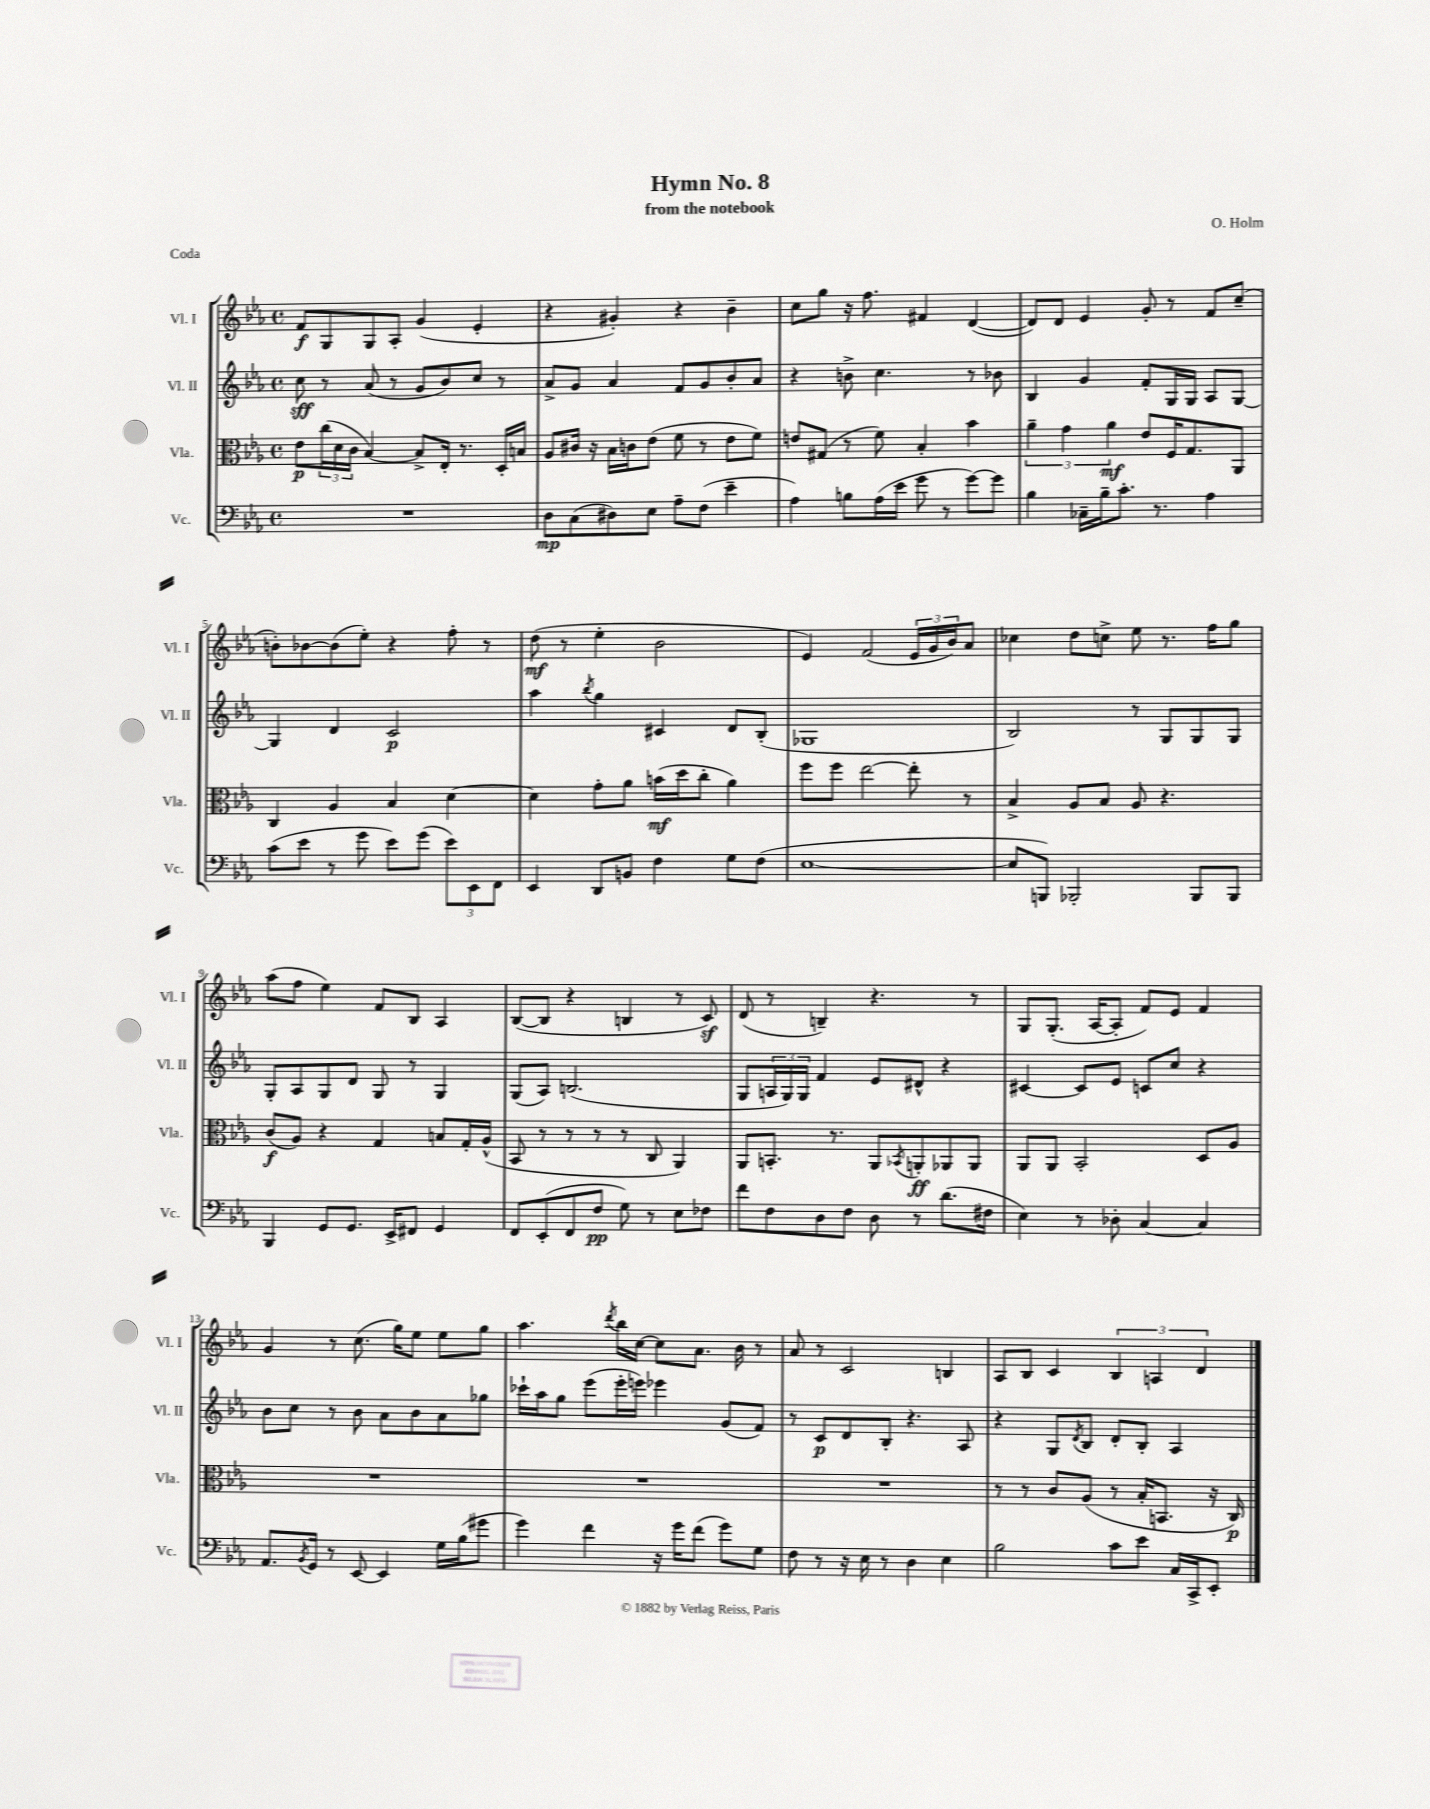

**kern	**dynam	**kern	**dynam	**kern	**dynam	**kern	**dynam
*part4	*part4	*part3	*part3	*part2	*part2	*part1	*part1
*staff4	*staff4	*staff3	*staff3	*staff2	*staff2	*staff1	*staff1
*I"Vc.	*	*I"Vla.	*	*I"Vl. II	*	*I"Vl. I	*
*I'Vc.	*	*I'Vla.	*	*I'Vl. II	*	*I'Vl. I	*
*clefF4	*	*clefC3	*	*clefG2	*	*clefG2	*
*k[b-e-a-]	*	*k[b-e-a-]	*	*k[b-e-a-]	*	*k[b-e-a-]	*
*M4/4	*	*M4/4	*	*M4/4	*	*M4/4	*
*met(c)	*	*met(c)	*	*met(c)	*	*met(c)	*
=1	=1	=1	=1	=1	=1	=1	=1
1r	.	8e-\L	p	8cc\	sff	8f/L	f
.	.	(24cc\L	.	8r	.	8G/	.
.	.	24d\	.	.	.	.	.
.	.	24c\JJ	.	.	.	.	.
.	.	[4B-/)	.	(8a-/	.	8G/	.
.	.	.	.	8r	.	8A-'/J	.
.	.	8B-^/L]	.	8g/L	.	(4g/	.
.	.	16E-'/Jk	.	8b-/)	.	.	.
.	.	8.r	.	.	.	.	.
.	.	.	.	8cc/J	.	4e-'/	.
.	.	16D'/LL	.	8r	.	.	.
.	.	16Bn/JJ	.	.	.	.	.
=2	=2	=2	=2	=2	=2	=2	=2
8D\L	mp	8A-/L	.	8a-^/L	.	4r	.
(8C\	.	16c#X/Jk	.	8g/J	.	.	.
.	.	16r	.	.	.	.	.
8D#X\)	.	16B-\LL	.	4a-/	.	4g#X'/)	.
.	.	16cn\J	.	.	.	.	.
8E-\J	.	(8e-\J	.	.	.	.	.
8A-~\L	.	8f\	.	8f/L	.	4r	.
(8F\J	.	8r	.	8g/	.	.	.
4e-~\	.	8e-\L	.	8b-'/	.	4b-~\	.
.	.	8f\J)	.	8a-/J	.	.	.
=3	=3	=3	=3	=3	=3	=3	=3
4A-\)	.	8en/L	.	4r	.	8cc\L	.
.	.	(8G#X/J	.	.	.	8gg\J	.
8Bn\L	.	8r	.	8bn^\	.	16r	.
.	.	.	.	.	.	8.ff\	.
(16A-\L	.	8f\)	.	4.cc\	.	.	.
16e-\JJ	.	.	.	.	.	.	.
8g\	.	4B-'/	.	.	.	4f#X/	.
8r	.	.	.	.	.	.	.
[8g\L)	.	4b-\	.	8r	.	([4d/	.
8g\J]	.	.	.	8b-X\	.	.	.
=4	=4	=4	=4	=4	=4	=4	=4
4B-\	.	6a-~\	.	4B-/	.	8d/L])	.
.	.	.	.	.	.	8d/J	.
.	.	6g\	.	.	.	.	.
16C-X~\LL	.	.	.	4g/	.	4e-/	.
16B-~\J	.	.	.	.	.	.	.
.	.	6a-\	mf	.	.	.	.
8.c'\J	.	.	.	.	.	.	.
.	.	8e-/L	.	8f'/L	.	8g'/	.
8.r	.	.	.	.	.	.	.
.	.	16F/K	.	16G/L	.	8r	.
.	.	8.G/	.	16G/JJ	.	.	.
4A-\	.	.	.	8A-/L	.	8f/L	.
.	.	8AA-/J	.	[8G/J	.	(8cc~/J	.
!!LO:LB:g=z
=5	=5	=5	=5	=5	=5	=5	=5
(8c\L	.	4C/	.	4G/]	.	8bn'\L)	.
8e-\J	.	.	.	.	.	[8b-X\	.
8r	.	4A-/	.	4d/	.	(8b-\]	.
8g\	.	.	.	.	.	8ee-'\J)	.
8e-\L)	.	4B-/	.	2c/	p	4r	.
(8g\J	.	.	.	.	.	.	.
12e-\L)	.	[4d\	.	.	.	8ff'\	.
12EE-\	.	.	.	.	.	.	.
.	.	.	.	.	.	8r	.
12FF\J	.	.	.	.	.	.	.
=6	=6	=6	=6	=6	=6	=6	=6
4EE-/	.	4d\]	.	4aa-\	.	(8dd\	mf
.	.	.	.	.	.	8r	.
.	.	.	.	8qbb-/	.	.	.
8DD/L	.	8g'\L	.	4gg\	.	4ee-'\	.
8BBn/J	.	8a-\J	.	.	.	.	.
4F\	.	(16bn\LL	mf	4c#X/	.	2b-\	.
.	.	16dd\J	.	.	.	.	.
.	.	8cc'\J	.	.	.	.	.
8G\L	.	4a-\)	.	8d/L	.	.	.
(8F\J	.	.	.	(8B-'/J	.	.	.
=7	=7	=7	=7	=7	=7	=7	=7
[1E-	.	8ff\L	.	1G-X	.	4e-/)	.
.	.	8ff\J	.	.	.	.	.
.	.	[2ee-\	.	.	.	(2f/	.
.	.	8ee-'\]	.	.	.	24e-/LL	.
.	.	.	.	.	.	24g/	.
.	.	.	.	.	.	24b-/J)	.
.	.	8r	.	.	.	8a-/J	.
=8	=8	=8	=8	=8	=8	=8	=8
8E-/L]	.	4B-^/	.	2B-/)	.	4cc-X\	.
8BBBn/J)	.	.	.	.	.	.	.
2BBB-X'/	.	8A-/L	.	.	.	8dd\L	.
.	.	8B-/J	.	.	.	8ccn^\J	.
.	.	8A-/	.	8r	.	8ee-\	.
.	.	4.r	.	8G/L	.	8.r	.
8BBB-/L	.	.	.	8G/	.	.	.
.	.	.	.	.	.	16ff\KL	.
8BBB-/J	.	.	.	8G/J	.	8gg\J	.
!!LO:LB:g=z
=9	=9	=9	=9	=9	=9	=9	=9
4BBB-/	.	(8c/L	f	8G'/L	.	(8aa-\L	.
.	.	8A-/J)	.	8A-/	.	8ff\J	.
8GG/L	.	4r	.	8G/	.	4ee-\)	.
8.GG/J	.	.	.	8d/J	.	.	.
.	.	4G/	.	8G/	.	8f/L	.
16EE-^/KL	.	.	.	.	.	.	.
8FF#X/J	.	.	.	8r	.	8B-/J	.
4GG/	.	8Bn/L	.	4G/	.	4A-/	.
.	.	16G'/L	.	.	.	.	.
.	.	(16A-^^/JJ	.	.	.	.	.
=10	=10	=10	=10	=10	=10	=10	=10
8FF/L	.	8BB-/	.	(8G/L	.	([8B-/L	.
(8EE-'/	.	8r	.	8A-/J)	.	8B-/J]	.
8FF/	.	8r	.	(2.Bn/	.	4r	.
8F/J	pp	8r	.	.	.	.	.
8G\)	.	8r	.	.	.	4Bn/	.
8r	.	8C/	.	.	.	.	.
8E-\L	.	4AA-/)	.	.	.	8r	.
8F-X\J	.	.	.	.	.	8cz/)	.
=11	=11	=11	=11	=11	=11	=11	=11
8f\L	.	8AA-/L	.	8G/L	.	(8d/	.
8F\	.	8.BBn'/J	.	24An/L	.	8r	.
.	.	.	.	24G/)	.	.	.
.	.	.	.	24G/JJ	.	.	.
8D\	.	.	.	4f/	.	4Bn~/)	.
.	.	8.r	.	.	.	.	.
8F\J	.	.	.	.	.	.	.
8D\	.	8AA-/L	.	8e-/L	.	4.r	.
.	.	8qBB-X/	.	.	.	.	.
8r	.	8AAn'/	ff	8d#X^^/J	.	.	.
(8.d\L	.	8AA-X/	.	4r	.	.	.
.	.	8AA-/J	.	.	.	8r	.
16F#X\Jk	.	.	.	.	.	.	.
=12	=12	=12	=12	=12	=12	=12	=12
4E-\)	.	8AA-/L	.	[4c#X/	.	8G/L	.
.	.	8AA-/J	.	.	.	(8.G'/J	.
8r	.	2BB-'/	.	8c#/L]	.	.	.
.	.	.	.	.	.	[16A-/KL	.
8D-X'\	.	.	.	8e-/J	.	8A-'/J]	.
[4C/	.	.	.	8cn/L	.	8f/L)	.
.	.	.	.	8cc/J	.	8e-/J	.
4C/]	.	8D/L	.	4r	.	4f/	.
.	.	8A-/J	.	.	.	.	.
!!LO:LB:g=z
=13	=13	=13	=13	=13	=13	=13	=13
8.AA-/L	.	1r	.	8b-\L	.	4g/	.
.	.	.	.	8cc\J	.	.	.
8qBB-/	.	.	.	.	.	.	.
16GG/Jk	.	.	.	.	.	.	.
8r	.	.	.	8r	.	8r	.
[8EE-/	.	.	.	8b-\	.	(8.cc\	.
4EE-/]	.	.	.	8a-\L	.	.	.
.	.	.	.	.	.	16gg\KL)	.
.	.	.	.	8b-\	.	8ee-\J	.
16G\LL	.	.	.	8a-\	.	8ee-\L	.
(16B-\J	.	.	.	.	.	.	.
8g#X\J	.	.	.	8gg-X\J	.	8gg\J	.
=14	=14	=14	=14	=14	=14	=14	=14
4g\)	.	1r	.	16ccc-X`\LL	.	4.aa-\	.
.	.	.	.	16aa-\J	.	.	.
.	.	.	.	8gg\J	.	.	.
4f\	.	.	.	(8eee-\L	.	.	.
.	.	.	.	.	.	8qddd/	.
.	.	.	.	16eee-'\L	.	16bb-\LL	.
.	.	.	.	16eeen\JJ)	.	[16cc\JJ	.
16r	.	.	.	4eee-X\	.	8cc\L]	.
16g\KL	.	.	.	.	.	.	.
(8f\J	.	.	.	.	.	8.a-\J	.
8g\L)	.	.	.	(8g/L	.	.	.
.	.	.	.	.	.	16b-\	.
8G\J	.	.	.	8f/J)	.	8r	.
=15	=15	=15	=15	=15	=15	=15	=15
8F\	.	1r	.	8r	.	8a-/	.
8r	.	.	.	8c/L	p	8r	.
16r	.	.	.	8d/	.	2c/	.
16E-\	.	.	.	.	.	.	.
8r	.	.	.	8B-'/J	.	.	.
4D\	.	.	.	4.r	.	.	.
4E-\	.	.	.	.	.	4Bn/	.
.	.	.	.	8A-/	.	.	.
=16	=16	=16	=16	=16	=16	=16	=16
2B-\	.	8r	.	4r	.	8A-/L	.
.	.	8r	.	.	.	8B-/J	.
.	.	8c/L	.	8G/L	.	4c/	.
.	.	.	.	8qd/	.	.	.
.	.	(8A-/J	.	8B-/J	.	.	.
8c\L	.	8r	.	8d'/L	.	6B-/	.
8e-\J	.	16B-'/KL	.	8B-'/J	.	.	.
.	.	.	.	.	.	6An/	.
.	.	8.BBn/J	.	.	.	.	.
16C/LL	.	.	.	4A-/	.	.	.
16CC^/J	.	.	.	.	.	.	.
.	.	.	.	.	.	6d/	.
8EE-'/J	.	16r	.	.	.	.	.
.	.	16C/)	p	.	.	.	.
==	==	==	==	==	==	==	==
*-	*-	*-	*-	*-	*-	*-	*-
